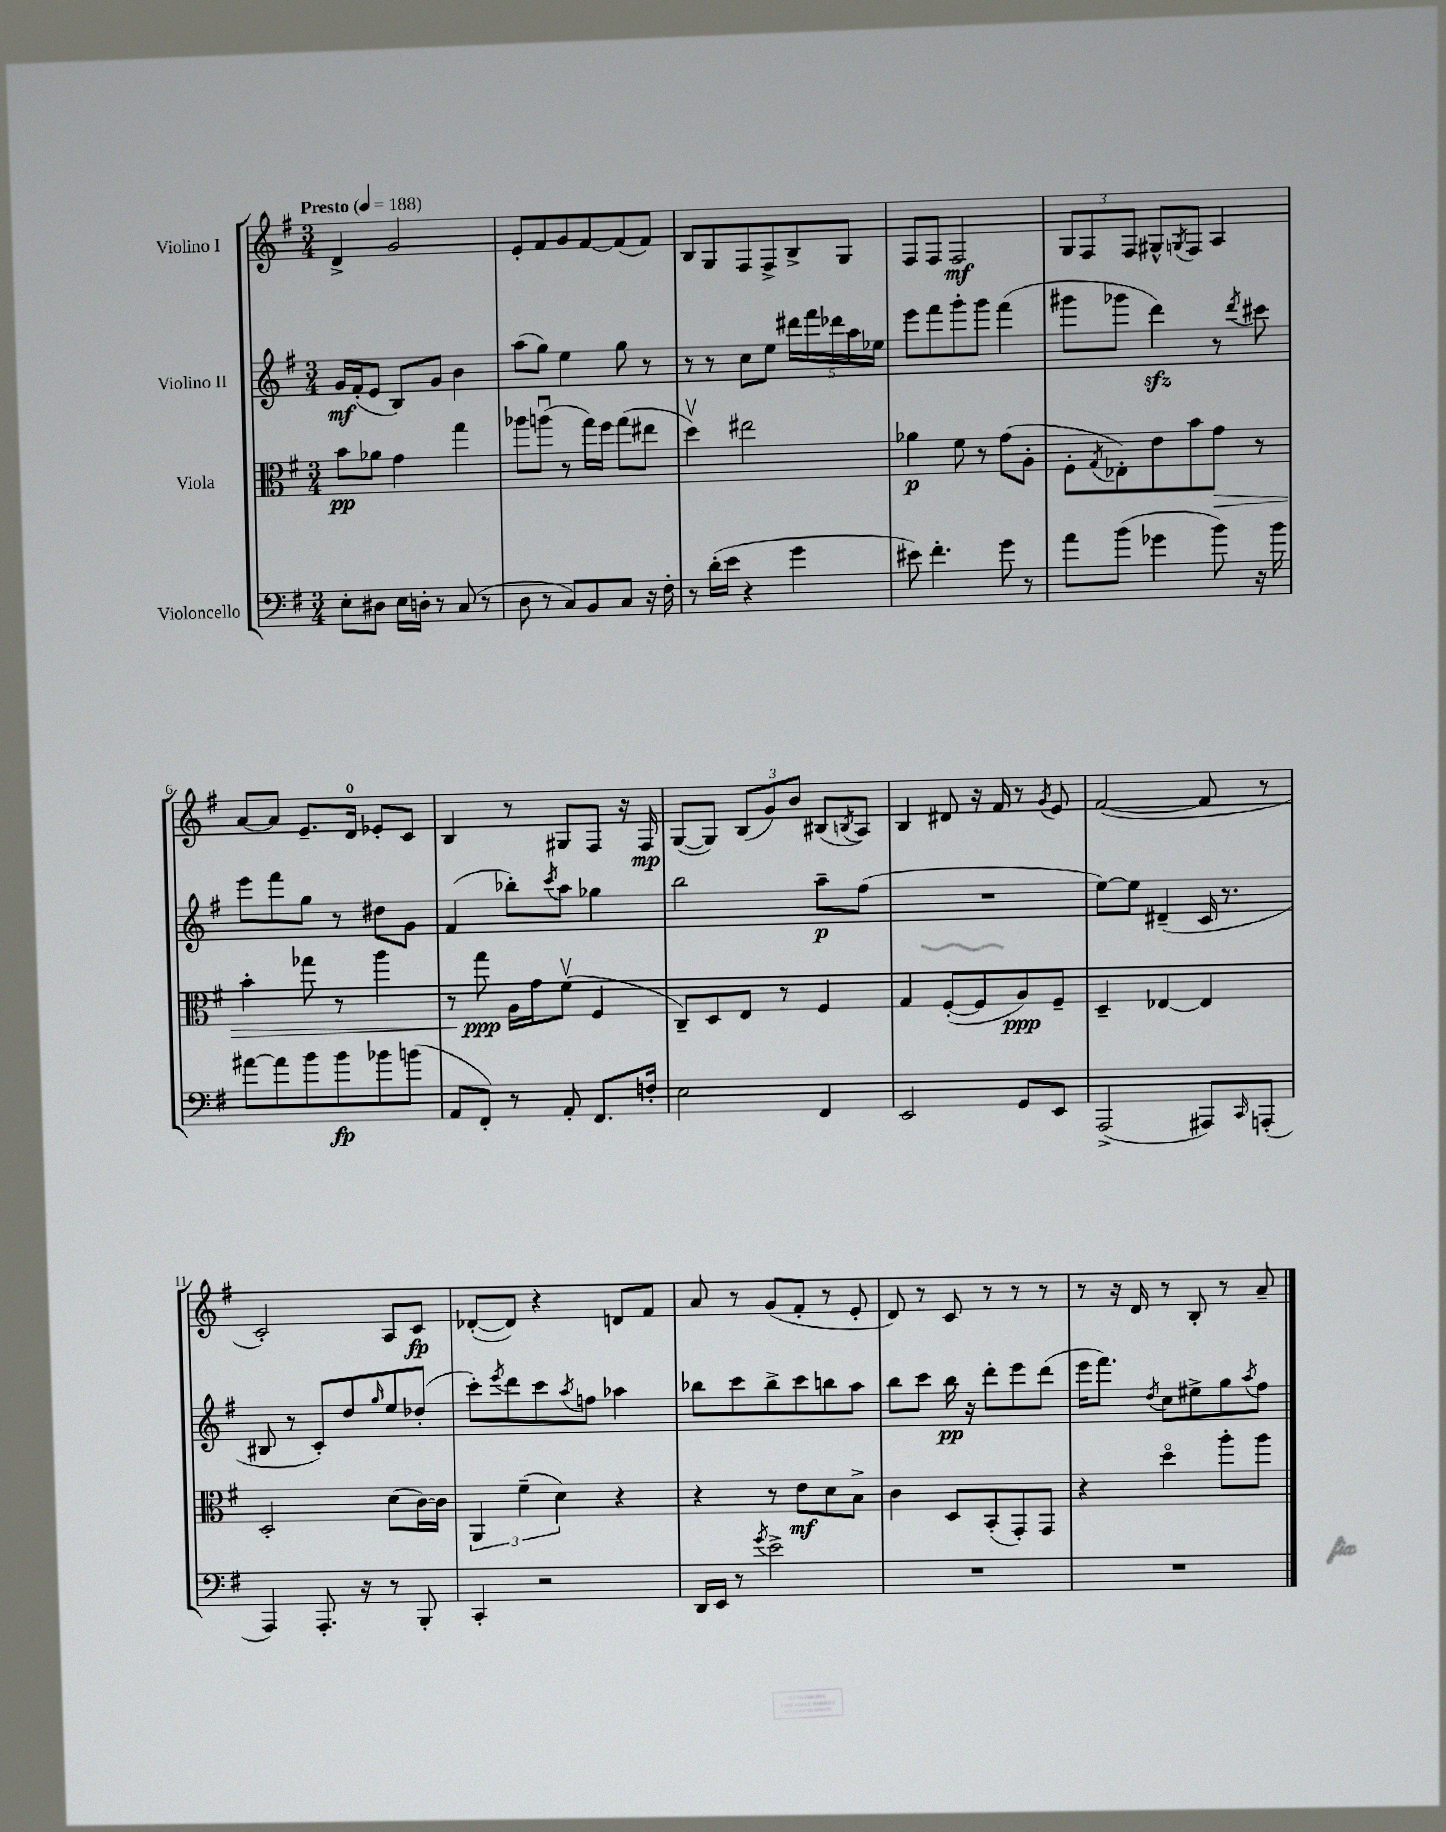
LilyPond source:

<<
\new StaffGroup <<
\new Staff = "s0" \with { instrumentName = "Violino I" } {
    \clef treble \key g \major \numericTimeSignature \time 3/4 \tempo "Presto" 4 = 188
    d'4-> g'2 |
    e'8-. fis'8 g'8 fis'8~ fis'8( fis'8) |
    b8 g8 fis8 fis8-> b8-> g8 |
    fis8 fis8 fis2\mf |
    \tuplet 3/2 { g8 fis8 fis8 } gis8-^ \acciaccatura { g8 } fis8 a4 |
    a'8~ a'8 e'8.-- d'16-0 ees'8-. c'8 |
    b4 r8 gis8 fis8 r16 fis16\mp |
    g8~( g8) \tuplet 3/2 { b8( g'8) b'8 } bis8( \acciaccatura { b8 } a8) |
    b4 dis'8 r16 fis'16 r8 \acciaccatura { g'8 } e'8 |
    fis'2~( fis'8 r8 |
    c'2-.) a8 c'8\fp |
    des'8~-.( des'8) r4 d'8 fis'8 |
    a'8 r8 g'8( fis'8-. r8 e'8-. |
    d'8) r8 c'8 r8 r8 r8 |
    r8 r16 d'16 r8 b8-. r8 a'8-- \bar "|." |
}
\new Staff = "s1" \with { instrumentName = "Violino II" } {
    \clef treble \key g \major \numericTimeSignature \time 3/4
    g'16\mf fis'16-.( e'8 b8) g'8 b'4 |
    a''8( g''8) e''4 g''8 r8 |
    r8 r8 c''8 e''8 \tuplet 5/4 { dis'''16 fis'''16 des'''16 a''16 ees''16 } |
    e'''8 fis'''8 g'''8-. g'''8 fis'''4( |
    gis'''8 ges'''8 d'''4\sfz) r8 \acciaccatura { d'''8 } cis'''8 |
    e'''8 fis'''8 g''8 r8 dis''8 g'8 |
    fis'4( bes''8-.) \acciaccatura { c'''8 } a''8 ges''4 |
    b''2 a''8--\p fis''8( |
    R2. |
    e''8~) e''8 dis'4--( c'16 r8. |
    bis8 r8 c'8-.) d''8 \grace { g''16 } e''8 des''8-.( |
    c'''8-.) \acciaccatura { e'''8 } d'''8 c'''8 \acciaccatura { a''8 } f''8 aes''4 |
    bes''8 c'''8 bes''8-> c'''8 b''8 a''8 |
    b''8 c'''8 b''16\pp r16 d'''8-. e'''8 d'''8( |
    e'''16 fis'''8.) \acciaccatura { d''8 } c''8 eis''8-> g''8 \acciaccatura { a''8 } fis''8 \bar "|." |
}
\new Staff = "s2" \with { instrumentName = "Viola" } {
    \clef alto \key g \major \numericTimeSignature \time 3/4
    b'8\pp aes'8 g'4 g''4 |
    aes''8 a''8\downbow( r8 g''16) fis''16 g''8( eis''8 |
    d''4\upbow) eis''2 |
    aes'4\p fis'8 r8 g'8( a8-. |
    fis8-. \acciaccatura { g8 } ees8-.) e'8 b'8 g'8\> r8 |
    b'4-. ges''8 r8 a''4 |
    r8 g''8\ppp\! a16 g'16 fis'8\upbow( fis4 |
    c8--) d8 e8 r8 fis4 |
    g4 fis8~-.( fis8 a8\ppp) fis8-- |
    d4-- ees4~ ees4 |
    d2-. d'8( c'16~) c'16 |
    \tuplet 3/2 { a,4 fis'4--( d'4) } r4 |
    r4 r8 e'8\mf d'8 b8-> |
    c'4 d8 b,8-.( g,8-.) g,8 |
    r4 d''4\flageolet a''8-. a''8 \bar "|." |
}
\new Staff = "s3" \with { instrumentName = "Violoncello" } {
    \clef bass \key g \major \numericTimeSignature \time 3/4
    e8-. dis8 e16 d16-. r8 c8( r8 |
    d8 r8 c8) b,8 c8 r16 fis16-. |
    r8 d'16-.( e'16 r4 g'4 |
    eis'8) fis'4.-. g'8 r8 |
    a'8 b'8( ges'4 b'8) r16 b'16 |
    ais'8~ ais'8 b'8 b'8\fp bes'8 b'8( |
    a,8 fis,8-.) r8 a,8-. fis,8. f16-. |
    e2 fis,4 |
    e,2 g,8 e,8 |
    a,,2->( ais,,8) \grace { c,16 } a,,8-.( |
    a,,4) a,,8.-. r16 r8 b,,8-. |
    c,4-. r2 |
    d,16 e,16 r8 \acciaccatura { g'8 } e'2-> |
    R2. |
    R2. \bar "|." |
}
>>
>>
